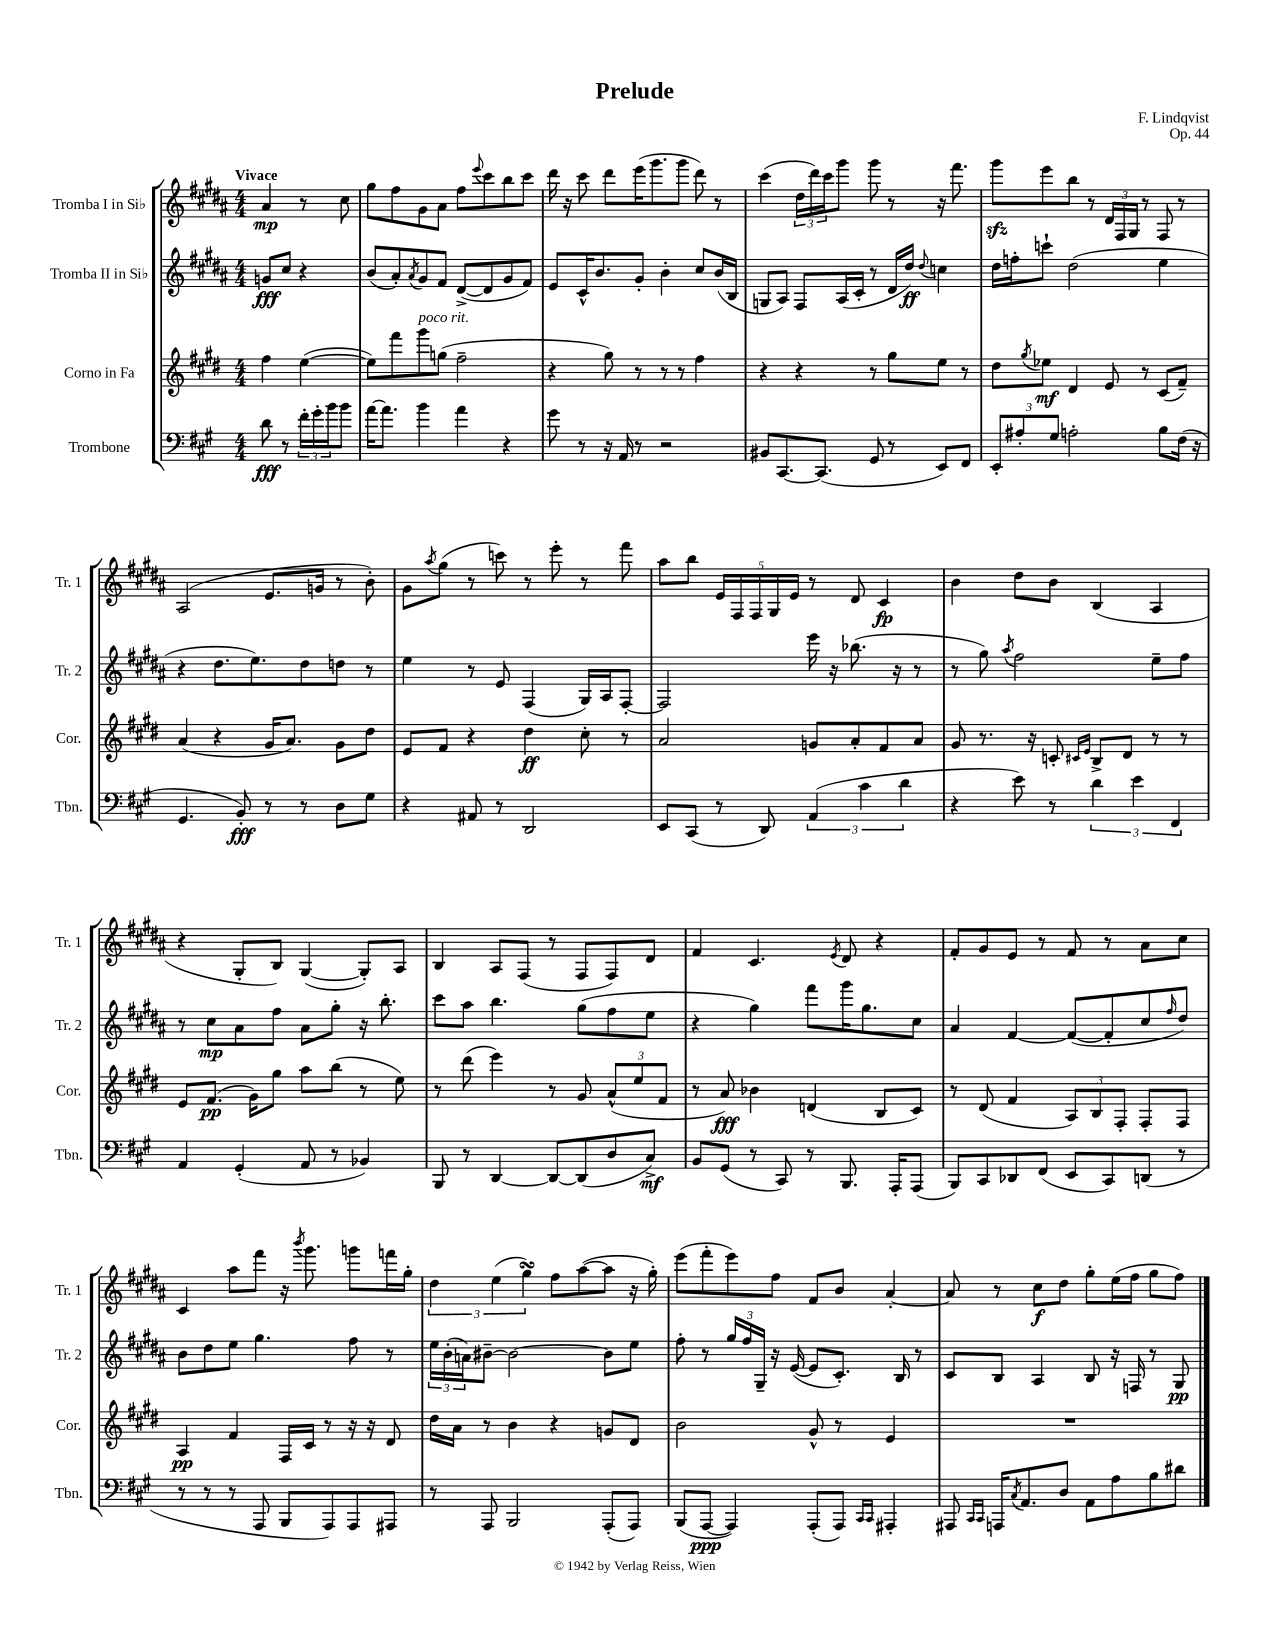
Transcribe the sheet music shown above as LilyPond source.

\header { title = "Prelude" composer = "F. Lindqvist" opus = "Op. 44" }
<<
\new StaffGroup <<
\new Staff = "s0" \with { instrumentName = "Tromba I in Sib" shortInstrumentName = "Tr. 1" } {
    \clef treble \key b \major \numericTimeSignature \time 4/4 \partial 2 \tempo "Vivace"
    ais'4\mp r8 cis''8 |
    gis''8 fis''8 gis'8 ais'8 fis''8 \appoggiatura { e'''8 } cis'''8 b''8 cis'''8 |
    dis'''16 r16 cis'''8 dis'''8 e'''16( gis'''8. gis'''8 dis'''8) r8 |
    cis'''4( \tuplet 3/2 { dis''16 dis'''16) cis'''16 } gis'''8 gis'''8 r8 r16 fis'''8. |
    gis'''8\sfz e'''8 b''8 r8 \tuplet 3/2 { dis'16 fis16 gis16 } r8 fis8 r8 |
    ais2( e'8. g'16 r8 b'8-.) |
    gis'8 \acciaccatura { ais''8 } gis''8( r8 c'''8) r8 e'''8-. r8 fis'''8 |
    ais''8 b''8 \tuplet 5/4 { e'16 fis16 fis16 gis16 e'16 } r8 dis'8 cis'4\fp |
    b'4 dis''8 b'8 b4( ais4 |
    r4 gis8-. b8) gis4~( gis8-.) ais8 |
    b4 ais8 fis8( r8 fis8 fis8) dis'8 |
    fis'4 cis'4. \acciaccatura { e'8 } dis'8 r4 |
    fis'8-. gis'8 e'8 r8 fis'8 r8 ais'8 cis''8 |
    cis'4 ais''8 fis'''8 r16 \acciaccatura { b'''8 } gis'''8. g'''8 f'''16 gis''16-. |
    \tuplet 3/2 { dis''4 e''4( gis''4\turn) } fis''8 ais''8~( ais''8 r16 gis''16-.) |
    e'''8( fis'''8-. e'''8) fis''8 fis'8 b'8 ais'4~-. |
    ais'8 r8 cis''8\f dis''8 gis''8-. e''16( fis''16 gis''8 fis''8) \bar "|." |
}
\new Staff = "s1" \with { instrumentName = "Tromba II in Sib" shortInstrumentName = "Tr. 2" } {
    \clef treble \key b \major \numericTimeSignature \time 4/4 \partial 2
    g'8\fff cis''8 r4 |
    b'8( ais'8-.) \acciaccatura { ais'8 } gis'8 fis'8 dis'8~->( dis'8 gis'8 fis'8) |
    e'8 cis'16-^ b'8. gis'8-. b'4-. cis''8 b'16( b16 |
    g8 ais8) fis8 ais16( cis'16-. r8 dis'16 dis''16\ff) \appoggiatura { dis''8 } c''4 |
    dis''16 f''16-. c'''8-! dis''2( e''4 |
    r4 dis''8. e''8.) dis''8 d''8 r8 |
    e''4 r8 e'8 fis4( gis16) ais16 fis8~-. |
    fis2 e'''16 r16 bes''8.( r16 r8 |
    r8 gis''8) \acciaccatura { ais''8 } fis''2 e''8-- fis''8 |
    r8 cis''8\mp ais'8 fis''8 ais'8 gis''8-. r16 b''8.-. |
    cis'''8 ais''8 b''4. gis''8( fis''8 e''8 |
    r4 gis''4) fis'''8 gis'''16 gis''8. cis''8 |
    ais'4 fis'4~ fis'8~( fis'8-. cis''8 \grace { fis''16 } dis''8) |
    b'8 dis''8 e''8 gis''4. fis''8 r8 |
    \tuplet 3/2 { e''16 b'16-.( a'16) } bis'8~-- bis'2~ bis'8 e''8 |
    fis''8-. r8 \tuplet 3/2 { gis''16 fis''16 gis16-- } r16 e'16~( e'8 cis'8.-.) b16 r8 |
    cis'8 b8 ais4 b8 r16 f16 r8 gis8\pp \bar "|." |
}
\new Staff = "s2" \with { instrumentName = "Corno in Fa" shortInstrumentName = "Cor." } {
    \clef treble \key e \major \numericTimeSignature \time 4/4 \partial 2
    fis''4 e''4~( |
    e''8) fis'''8 gis'''8^\markup { \italic "poco rit." } g''8( fis''2-- |
    r4 gis''8) r8 r8 r8 fis''4 |
    r4 r4 r8 gis''8 e''8 r8 |
    dis''8 \acciaccatura { gis''8 } ees''8\mf dis'4 e'8 r8 cis'8( fis'8--) |
    a'4( r4 gis'16 a'8.) gis'8 dis''8 |
    e'8 fis'8 r4 dis''4\ff cis''8-. r8 |
    a'2 g'8 a'8-. fis'8 a'8 |
    gis'8 r8. r16 c'8-. \grace { cis'16 e'16 } b8-> dis'8 r8 r8 |
    e'8 fis'8.\pp( gis'16) gis''8 a''8 b''8( r8 e''8) |
    r8 dis'''8( e'''4) r8 gis'8 \tuplet 3/2 { a'8-^( e''8 fis'8 } |
    r8 a'8\fff) bes'4 d'4( b8 cis'8) |
    r8 dis'8( fis'4 \tuplet 3/2 { a8) b8 fis8-. } fis8-. fis8 |
    a4\pp fis'4 fis16 cis'16 r8 r16 r16 dis'8 |
    dis''16 a'16 r8 b'4 r4 g'8 dis'8 |
    b'2 gis'8-^ r8 e'4 |
    R1 \bar "|." |
}
\new Staff = "s3" \with { instrumentName = "Trombone" shortInstrumentName = "Tbn." } {
    \clef bass \key a \major \numericTimeSignature \time 4/4 \partial 2
    d'8\fff r8 \tuplet 3/2 { fis'16-. gis'16-. b'16 } b'8 |
    a'16~ a'8. b'4 a'4 r4 |
    gis'8 r8 r16 a,16 r8 r2 |
    bis,8 cis,8.~ cis,8.( gis,8 r8 e,8) fis,8 |
    \tuplet 3/2 { e,8-. ais8-. gis8 } a2-. b8 fis16( r16 |
    gis,4. b,8-.\fff) r8 r8 d8 gis8 |
    r4 ais,8 r8 d,2 |
    e,8 cis,8( r8 d,8) \tuplet 3/2 { a,4( cis'4 d'4 } |
    r4 e'8) r8 \tuplet 3/2 { d'4 e'4 fis,4 } |
    a,4 gis,4-.( a,8 r8 bes,4) |
    b,,8 r8 d,4~ d,8~ d,8( d8 cis8->\mf) |
    b,8 gis,8( r8 cis,8) r8 b,,8. a,,16-. a,,8( |
    b,,8) cis,8 des,8 fis,8( e,8 cis,8) d,8( r8 |
    r8 r8 r8 a,,8 b,,8 a,,8) a,,8 ais,,8 |
    r8 a,,8 b,,2 a,,8-.( a,,8) |
    b,,8( a,,8~\ppp a,,4) a,,8-.( a,,8) \grace { cis,16 cis,16 } ais,,4-. |
    ais,,8 \grace { cis,16 cis,16 } a,,16 \acciaccatura { cis8 } a,8. d8 a,8 a8 b8 dis'8 \bar "|." |
}
>>
>>
\layout { \context { \Score \remove "Bar_number_engraver" } }
